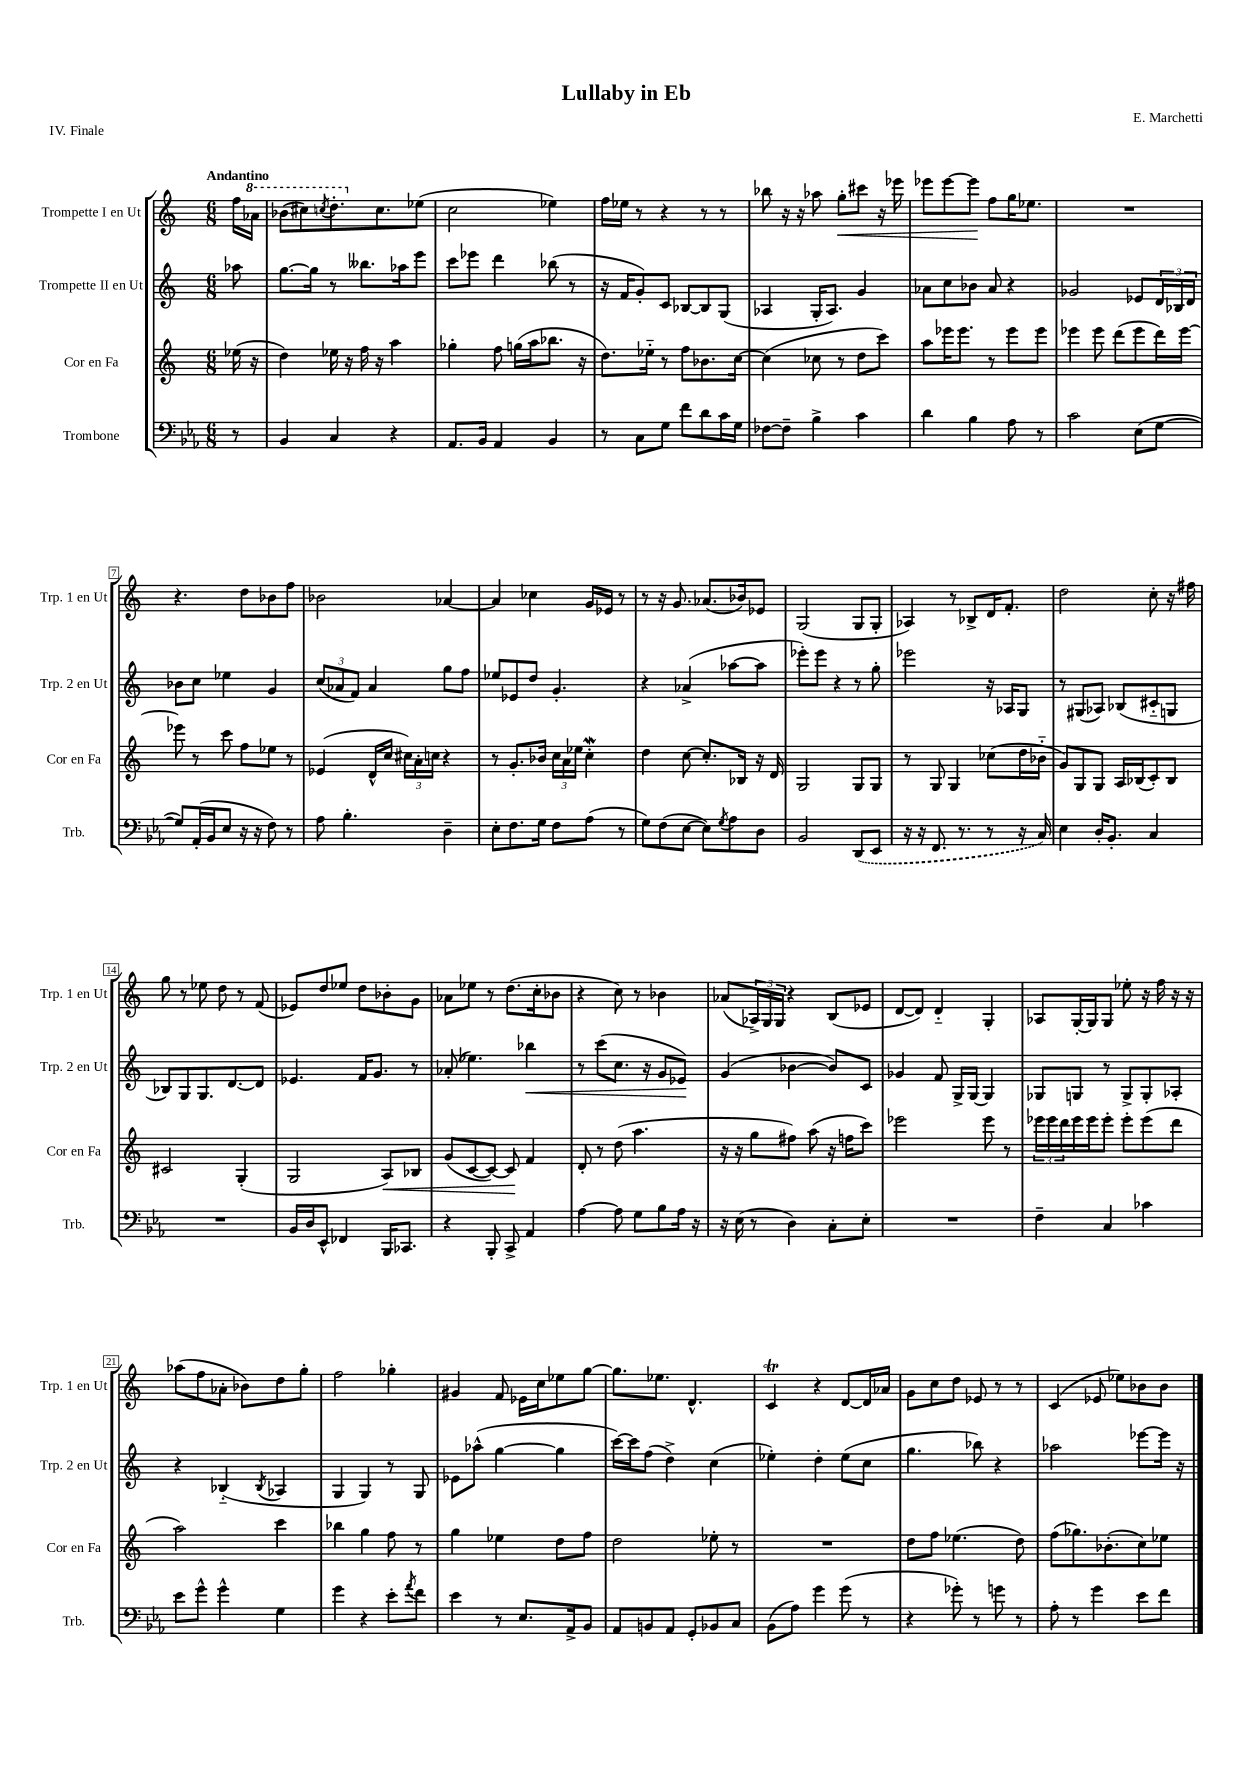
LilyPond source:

\header { title = "Lullaby in Eb" composer = "E. Marchetti" piece = "IV. Finale" }
<<
\new StaffGroup <<
\new Staff = "s0" \with { instrumentName = "Trompette I en Ut" shortInstrumentName = "Trp. 1 en Ut" } {
    \clef treble \key c \major \numericTimeSignature \time 6/8 \partial 8 \tempo "Andantino"
    f''16 \ottava #1 aes''16 |
    bes''8( cis'''8) \acciaccatura { c'''8 } d'''8.-. \ottava #0 c''8. ees''8( |
    c''2 ees''4) |
    f''16 ees''16 r8 r4 r8 r8 |
    bes''8 r16 r16 aes''8 g''8-.\< cis'''8 r16 ees'''16 |
    ees'''8 ees'''8~ ees'''8\! f''8 g''16 ees''8. |
    R2. |
    r4. d''8 bes'8 f''8 |
    bes'2 aes'4~ |
    aes'4 ces''4 g'16 ees'16 r8 |
    r8 r16 g'8. aes'8.( bes'16) ees'8 |
    g2( g8 g8-. |
    aes4) r8 bes8-> d'16 f'8.-. |
    d''2 c''8-. r16 fis''16 |
    g''8 r8 ees''8 d''8 r8 f'8( |
    ees'8) d''8 ees''8 d''8 bes'8-. g'8 |
    aes'8 ees''8 r8 d''8.( c''16-. bes'8 |
    r4 c''8) r8 bes'4 |
    aes'8( \tuplet 3/2 { aes16->) g16 g16 } r4 b8( ees'8 |
    d'8~ d'8) d'4-_ g4-. |
    aes8 g16~-. g16 g8 ees''8-. r16 f''16 r16 r16 |
    aes''8( f''8 aes'8-. bes'8) d''8 g''8-. |
    f''2 ges''4-. |
    gis'4 f'8 ees'16 c''16 ees''8 g''8~ |
    g''8. ees''8. d'4.-^ |
    c'4\trill r4 d'8~ d'16 aes'16 |
    g'8 c''8 d''8 ees'8 r8 r8 |
    c'4( ees'8 ees''8) bes'8 bes'8 \bar "|." |
}
\new Staff = "s1" \with { instrumentName = "Trompette II en Ut" shortInstrumentName = "Trp. 2 en Ut" } {
    \clef treble \key c \major \numericTimeSignature \time 6/8 \partial 8
    aes''8 |
    g''8.~ g''16 r8 beses''8. aes''16 e'''8 |
    c'''8 ees'''8 d'''4 bes''8( r8 |
    r16 f'16 g'8-.) c'8 bes8~ bes8 g8( |
    aes4 g16-. aes8.) g'4 |
    aes'8 c''8 bes'8 aes'8 r4 |
    ges'2 ees'8 \tuplet 3/2 { d'16 bes16 d'16 } |
    bes'8 c''8 ees''4 g'4 |
    \tuplet 3/2 { c''8( aes'8 f'8) } aes'4 g''8 f''8 |
    ees''8 ees'8 d''8 g'4.-. |
    r4 aes'4->( aes''8~ aes''8 |
    ees'''8-.) ees'''8 r4 r8 g''8-. |
    ees'''2 r16 aes16 g8 |
    r8 gis8( aes8) bes8( cis'8-_ g8 |
    bes8) g8 g8. d'8.~ d'8 |
    ees'4. f'16 g'8. r8 |
    aes'8-.( ees''4.) bes''4\< |
    r8 c'''8( c''8. r16 g'8 ees'8\!) |
    g'4( bes'4~ bes'8) c'8 |
    ges'4 f'8 g16-> g16~ g4 |
    ges8 g8 r8 g8-> g8-. aes8-. |
    r4 bes4-_( \acciaccatura { bes8 } aes4 |
    g4 g4) r8 g8 |
    ees'8 aes''8-^( g''4~ g''4 |
    c'''16~) c'''16 f''8( d''4->) c''4( |
    ees''4-.) d''4-. ees''8( c''8 |
    g''4. bes''8) r4 |
    aes''2 ees'''8~ ees'''16 r16 \bar "|." |
}
\new Staff = "s2" \with { instrumentName = "Cor en Fa" shortInstrumentName = "Cor en Fa" } {
    \clef treble \key c \major \numericTimeSignature \time 6/8 \partial 8
    ees''16( r16 |
    d''4) ees''16 r16 f''16 r16 a''4 |
    ges''4-. f''8 g''16( a''16 bes''8. r16 |
    d''8.) ees''16-_ r8 f''8 bes'8. c''16~ |
    c''4( ces''8 r8 d''8 c'''8) |
    a''8 ees'''16 ees'''8. r8 ees'''8 ees'''8 |
    ees'''4 ees'''8 d'''8( ees'''8 d'''16) ees'''16~ |
    ees'''8 r8 c'''8 f''8 ees''8 r8 |
    ees'4( d'16-^ c''16 \tuplet 3/2 { cis''16) a'16-. c''16 } r4 |
    r8 g'8.-. bes'16 \tuplet 3/2 { c''16 a'16 ees''16 } c''4-.\mordent |
    d''4 c''8~ c''8.-. bes16 r16 d'16 |
    g2 g8 g8 |
    r8 g8 g4 ces''8( d''16 bes'16-_ |
    g'8) g8 g8 a16 bes16( c'8-.) bes8 |
    cis'2 g4-.( |
    g2 a8\<) bes8 |
    g'8( c'8~ c'8~) c'8\! f'4 |
    d'8-. r8 d''8( a''4. |
    r16 r16 g''8 fis''8) a''8( r16 f''16 c'''8) |
    ees'''2 ees'''8 r8 |
    \tuplet 3/2 { ees'''16 ees'''16 d'''16 } ees'''16 ees'''16 ees'''8-. ees'''8-. ees'''8( d'''8 |
    a''2) c'''4 |
    bes''4 g''4 f''8 r8 |
    g''4 ees''4 d''8 f''8 |
    d''2 ees''8-. r8 |
    R2. |
    d''8 f''8 ees''4.( d''8) |
    f''8( ges''8.) bes'8.-.( c''8) ees''8 \bar "|." |
}
\new Staff = "s3" \with { instrumentName = "Trombone" shortInstrumentName = "Trb." } {
    \clef bass \key ees \major \numericTimeSignature \time 6/8 \partial 8
    r8 |
    bes,4 c4 r4 |
    aes,8. bes,16 aes,4 bes,4 |
    r8 c8 g8 f'8 d'8 c'16 g16 |
    fes8~ fes8-- bes4-> c'4 |
    d'4 bes4 aes8 r8 |
    c'2 ees8( g8~ |
    g8) aes,16-.( bes,16 ees8 r16 r16 f8) r8 |
    aes8 bes4.-. d4-- |
    ees8-. f8. g16 f8 aes8( r8 |
    g8) f8( ees8~ ees8) \acciaccatura { g8 } aes8 d8 |
    bes,2 \once \slurDashed d,8( ees,8 |
    r16 r16 f,8. r8. r8 r16 c16) |
    ees4 d16-. bes,8.-. c4 |
    R2. |
    bes,16 d16 ees,8-^ fes,4 bes,,16 ces,8. |
    r4 bes,,8-. c,8-> aes,4 |
    aes4~ aes8 g8 bes8 aes16 r16 |
    r16 ees16( r8 d4) c8-. ees8-. |
    R2. |
    f4-- c4 ces'4 |
    ees'8 g'8-^ g'4-^ g4 |
    g'4 r4 ees'8-. \acciaccatura { aes'8 } f'8 |
    ees'4 r8 ees8. aes,16-> bes,8 |
    aes,8 b,8 aes,8 g,8-. bes,8 c8 |
    bes,8( aes8) g'4 g'8( r8 |
    r4 ges'8-.) r8 g'8 r8 |
    aes8-. r8 g'4 ees'8 f'8 \bar "|." |
}
>>
>>
\layout { \context { \Score \override BarNumber.stencil = #(make-stencil-boxer 0.1 0.3 ly:text-interface::print) } }
